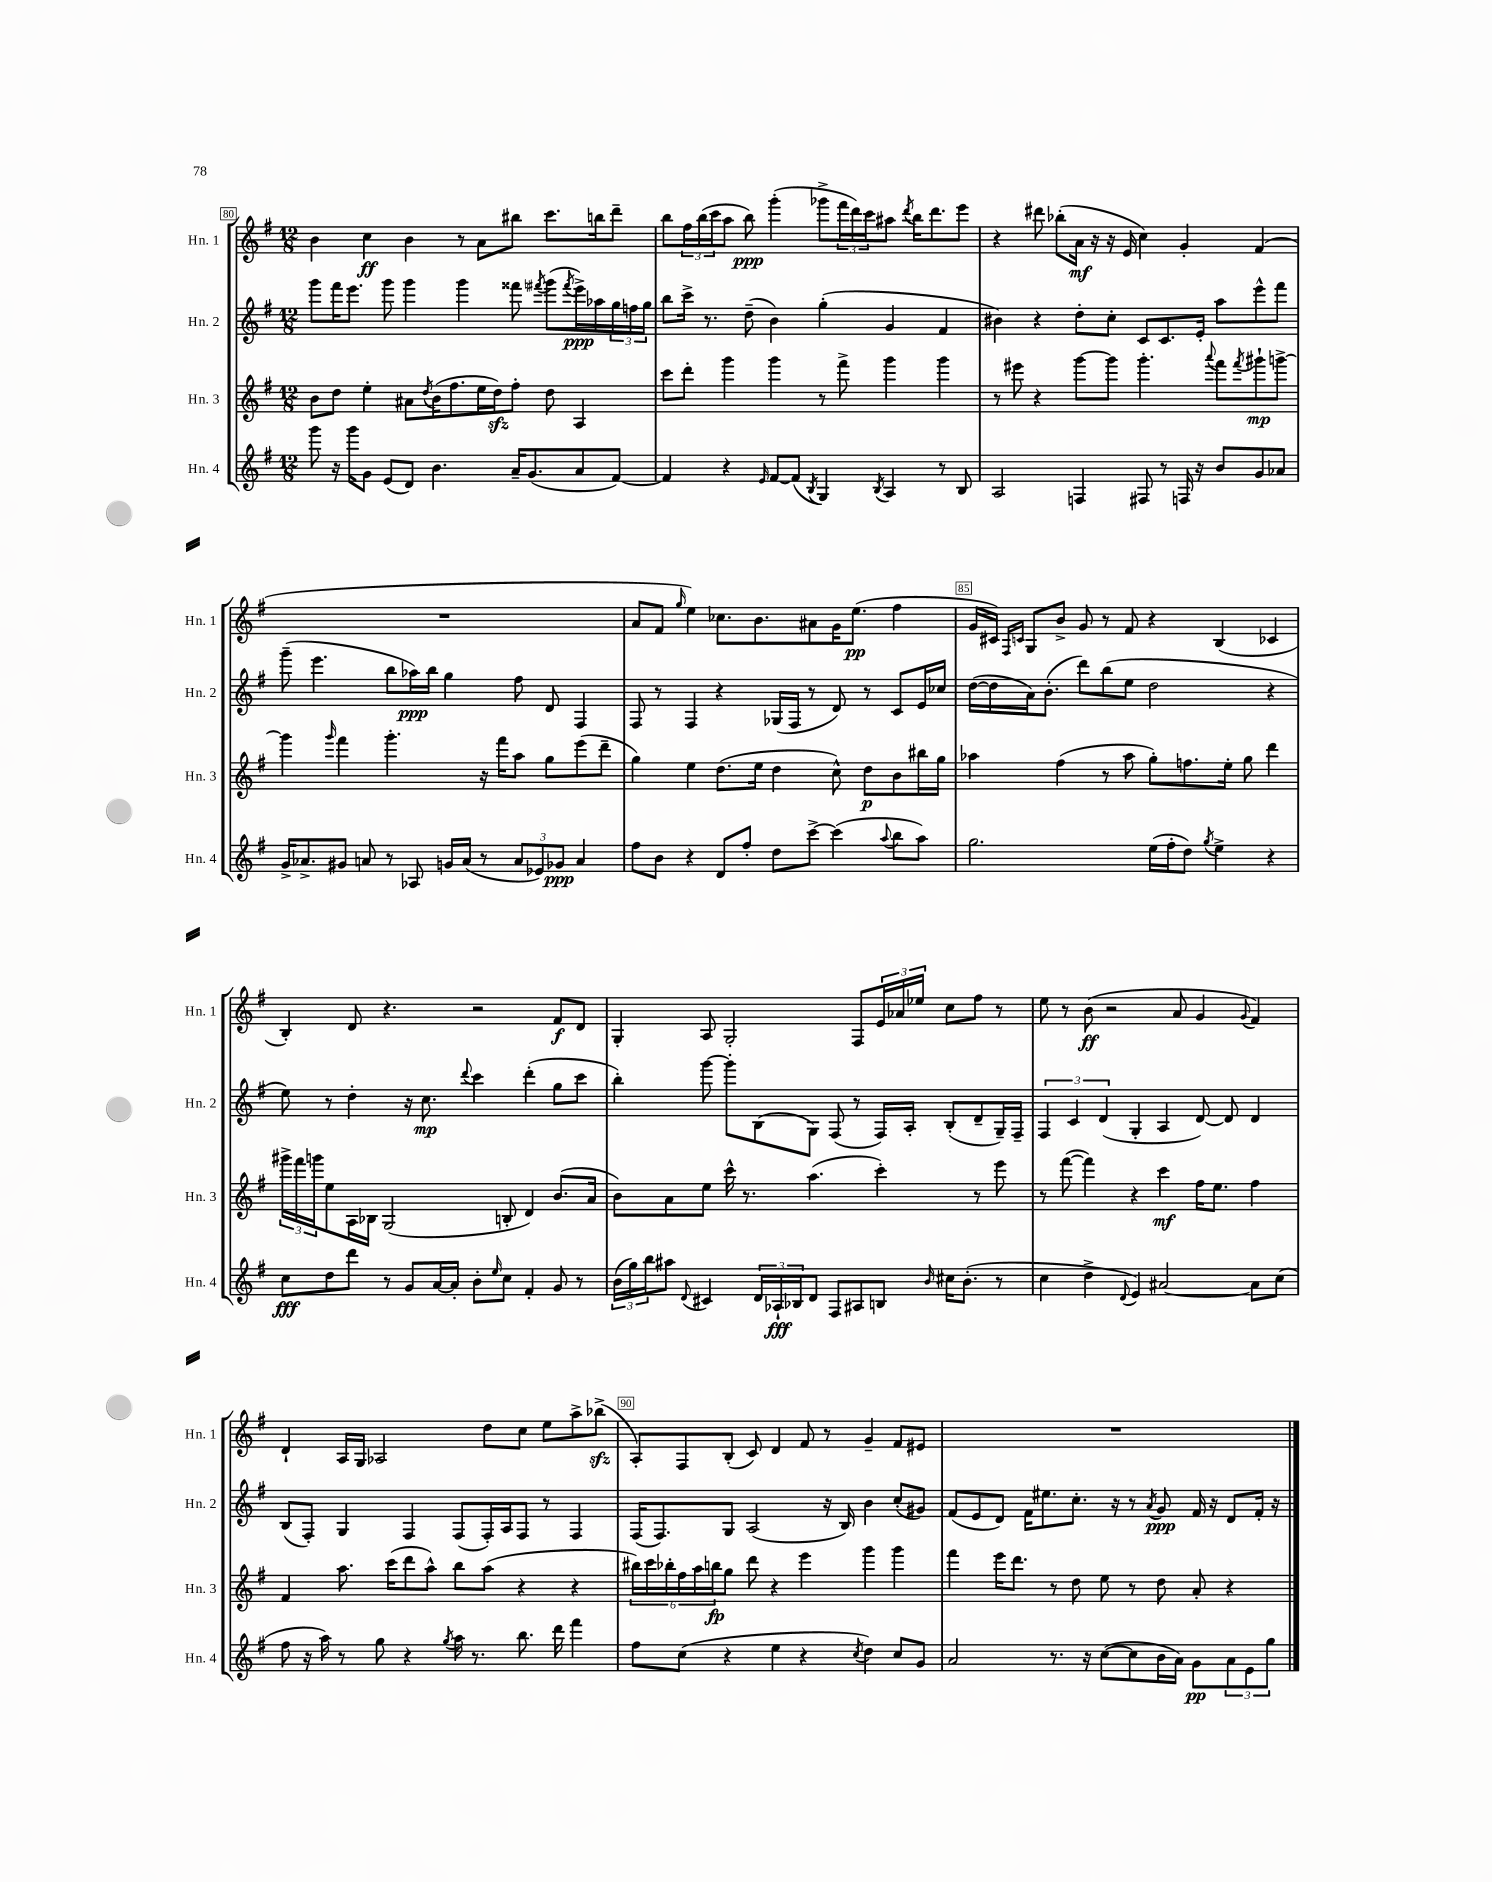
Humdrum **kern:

**kern	**kern	**kern	**kern
*staff4	*staff3	*staff2	*staff1
*clefG2	*clefG2	*clefG2	*clefG2
*k[f#]	*k[f#]	*k[f#]	*k[f#]
*M12/8	*M12/8	*M12/8	*M12/8
8ggg	8b	8ggg	4b
16r	8dd	16fff#	.
16ggg	.	8.eee	.
8g	4ee'	.	4cc
(8e	.	8ggg	.
8d)	8a#	4ggg	4b
.	8qdd	.	.
4.b	(16b	.	.
.	8.ff#	.	.
.	.	4ggg	8r
.	16ee	.	8a
.	16dd)	.	.
16a~	8ff#'	8fff##	8bb#
(8.g	.	.	.
.	.	8qfff#	.
.	8dd	(8ggg	8.ccc
.	.	8qfff#	.
8a	4A	16eee^)	.
.	.	16aa-	16bb
[8f#)	.	24gg	8ddd~
.	.	24ff	.
.	.	24gg	.
=	=	=	=
4f#]	8ccc	8bb	8bb
.	8ddd'	16ccc^	24ff#
.	.	.	(24bb
.	.	8.r	.
.	.	.	24ccc
4r	4ggg	.	8aa
.	.	(8dd~	8bb)
16qqe	.	.	.
[8f#	4ggg	4b)	(4ggg'
(8f#]	.	.	.
8qB	.	.	.
4G)	8r	(4gg'	8ggg-^
.	8fff#^	.	24fff#
.	.	.	24ddd)
.	.	.	24ccc
8qB	.	.	.
4A	4ggg	4g	8aa#
.	.	.	8qddd
.	.	.	16bb
.	.	.	8.ddd
8r	4ggg	4f#	.
8B	.	.	8eee
=	=	=	=
2A	8r	4b#)	4r
.	8eee#	.	.
.	4r	4r	8ddd#
.	.	.	(8bb-'
4F	[8ggg	8dd'	16a
.	.	.	16r
.	8ggg]	8cc'	16r
.	.	.	16e
8F#	4.ggg'	8c	4cc)
8r	.	8.c	.
16F	.	.	4g'
16r	.	16e'	.
.	8qqaaa	.	.
8b	8fff#	8aa	.
.	8qfff#	.	.
8g	8ggg#`	8eee^^	(4f#
8a-	[8ggg^	8fff#	.
=	=	=	=
16g^	4ggg]	(8ggg~	1.r
8.a-^	.	.	.
.	.	4.eee	.
.	16qqggg	.	.
8g#	4fff#	.	.
8a	.	.	.
8r	4.ggg'	8bb	.
8A-	.	16aa-)	.
.	.	16bb	.
16g	.	4gg	.
(16a	.	.	.
8r	16r	.	.
.	16fff#	.	.
12a	8aa	8ff#	.
12e-)	.	.	.
.	8gg	8d	.
12g-	.	.	.
4a	(8eee	4F#	.
.	8ddd~	.	.
=	=	=	=
8ff#	4gg)	8F#	8a
8b	.	8r	8f#
.	.	.	16qqgg
4r	4ee	4F#	4ee)
8d	(8.dd	4r	8.cc-
8ff#'	.	.	.
.	16ee	.	8.b
8dd	4dd	(16G-	.
.	.	16F#	.
[8ccc^	.	8r	8a#
(4ccc]	8cc^^)	8d)	16g
.	.	.	(8.ee
.	8dd	8r	.
8qqaa	.	.	.
8bb	8b	8c	4ff#
8aa)	16bb#	16e	.
.	16gg	16cc-	.
=	=	=	=
2.gg	4aa-	([16dd	16g
.	.	16dd]	16c#)
.	.	.	16qqF#
.	.	.	16qqc
.	.	16a)	8G
.	.	(8.b'	.
.	(4ff#	.	8b^
.	.	8ddd)	8g
.	8r	(8bb	8r
.	8aa-	8ee	8f#
(16ee	8gg')	2dd	4r
16ff#'	.	.	.
8dd)	8.ff	.	.
8qgg	.	.	.
4ee^	.	.	(4B
.	16ee'	.	.
.	8gg	.	.
4r	4ddd	4r	4c-
=	=	=	=
8cc	24ggg#^	8ee)	4B')
.	24fff#	.	.
.	24ggg	.	.
8dd	8ee	8r	.
8ddd	16A	4dd'	8d
.	16B-	.	.
8r	(2G	.	4.r
8g	.	16r	.
.	.	8.cc	.
[16a	.	.	.
16a']	.	.	.
.	.	8qqddd	.
8b'	.	4ccc	2r
16qqee	.	.	.
8cc	8B'	.	.
4f#'	4d)	(4ddd'	.
8g	(8.b	8gg	8f#
8r	.	8ccc	8d
.	16a	.	.
=	=	=	=
(24b	8b)	4bb')	4G'
24gg)	.	.	.
24bb	.	.	.
8aa#	8a	.	.
8qqd	.	.	.
4c#	8ee	[8ggg	8A
.	16ccc^^	8ggg']	2G'
.	8.r	.	.
24d	.	(8B	.
24A-`	.	.	.
24B-	.	.	.
8d	(4.aa	8G)	.
8F#	.	(8F#	.
8A#	.	8r	8F#
8B	4ccc')	16F#)	24e
.	.	.	24a-
.	.	16A'	.
.	.	.	24ee-
16qqb	.	.	.
16cc#	.	(8B'	8cc
(8.b'	.	.	.
.	8r	8d~	8ff#
8r	8eee	16G~)	8r
.	.	16F#~	.
=	=	=	=
4cc	8r	6F#	8ee
.	([8fff#	.	8r
.	.	6c	.
4dd^	4fff#])	.	(8b
.	.	(6d	.
.	.	.	2r
8qqd	.	.	.
4e)	4r	4G'	.
[2a#	4ccc	4A	.
.	.	.	8a
.	16ff#	[8d)	4g
.	8.ee	.	.
.	.	8d]	.
.	.	.	8qqg
8a#]	4ff#	4d	4f#)
(8cc	.	.	.
=	=	=	=
8ff#	4f#	(8B	4d`
16r	.	8F#')	.
16aa)	.	.	.
8r	8.aa	4G	16A
.	.	.	16G
8gg	.	.	2A-
.	(16ccc	.	.
4r	8ddd	4F#	.
.	8aa^^)	.	.
8qgg	.	.	.
16aa	8bb	(8F#	.
8.r	.	.	.
.	(8aa	16F#')	8dd
.	.	16A	.
8.bb	4r	8F#	8cc
.	.	8r	8ee
16ddd	.	.	.
4fff#	4r	4F#	8aa^
.	.	.	(8bb-^
=	=	=	=
8ff#	24bb#)	(16F#	8A')
.	24ccc	.	.
.	.	8.F#)	.
.	24bb-'	.	.
(8cc	24ff#	.	8F#
.	24aa	.	.
.	24bb	.	.
4r	8gg	8G	(8B'
.	8ddd	(2A	8c)
4ee	4r	.	4d
4r	4eee	.	8f#
.	.	16r	8r
.	.	16B)	.
8qcc	.	.	.
4dd)	4ggg	4b	4g~
8cc	4ggg	(8cc'	8f#
8g	.	8g#)	8e#
=	=	=	=
2a	4fff#	(8f#	1.r
.	.	8e	.
.	16eee	8d)	.
.	8.ddd	.	.
.	.	16f#	.
.	.	8.ee#	.
8.r	8r	.	.
.	8dd	8.cc'	.
16r	.	.	.
([8cc	8ee	.	.
.	.	16r	.
8cc]	8r	8r	.
.	.	8qa	.
16b	8dd	8g	.
16a)	.	.	.
8g	8a'	16f#	.
.	.	16r	.
12a	4r	8d	.
12e	.	.	.
.	.	16f#'	.
12gg	.	.	.
.	.	16r	.
==	==	==	==
*-	*-	*-	*-
